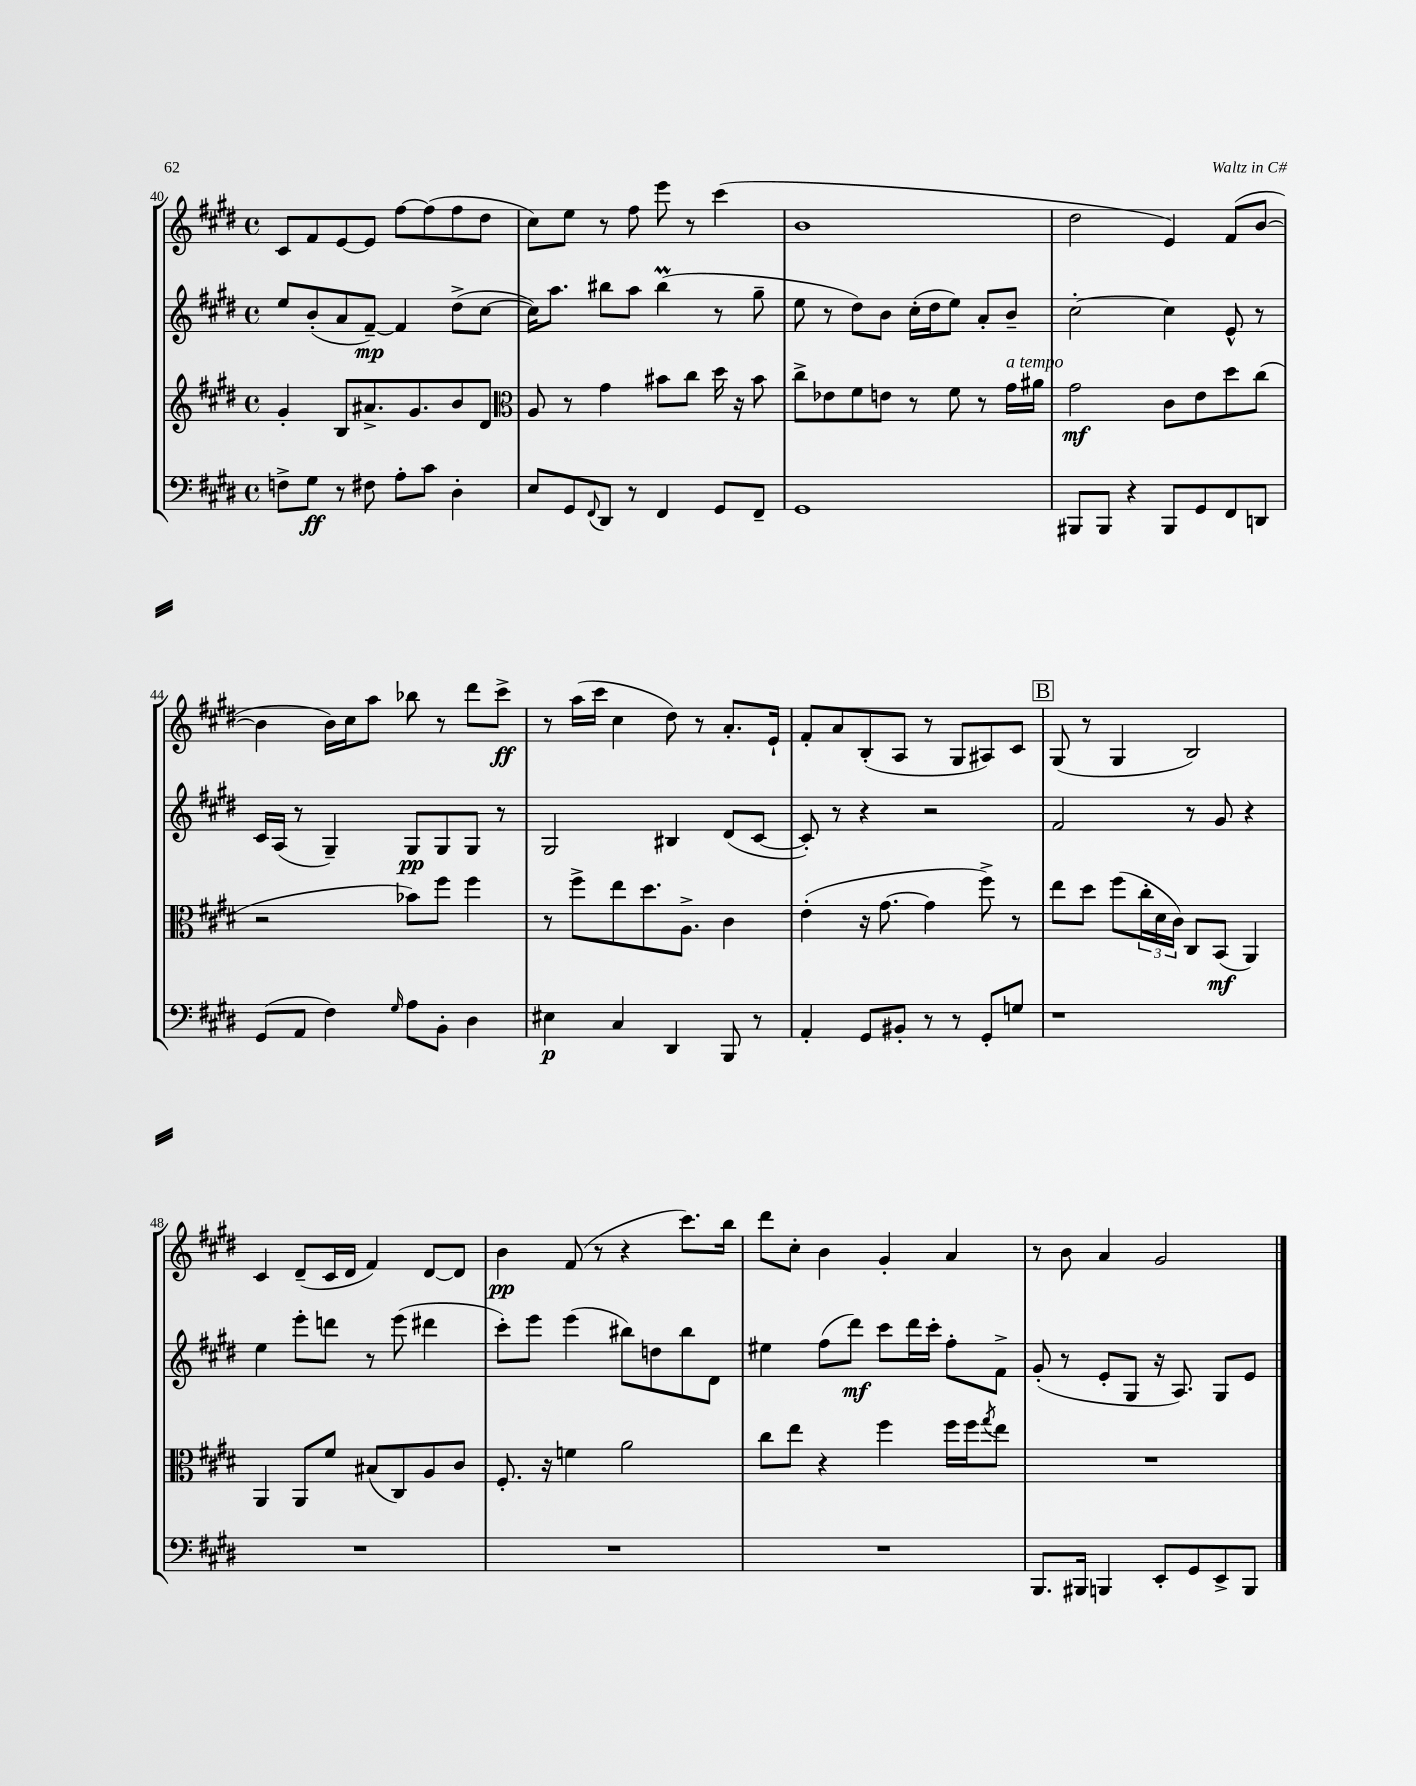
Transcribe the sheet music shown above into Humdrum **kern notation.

**kern	**dynam	**kern	**dynam	**kern	**dynam	**kern	**dynam
*part4	*part4	*part3	*part3	*part2	*part2	*part1	*part1
*staff4	*staff4	*staff3	*staff3	*staff2	*staff2	*staff1	*staff1
*clefF4	*	*clefG2	*	*clefG2	*	*clefG2	*
*k[f#c#g#d#]	*	*k[f#c#g#d#]	*	*k[f#c#g#d#]	*	*k[f#c#g#d#]	*
*M4/4	*	*M4/4	*	*M4/4	*	*M4/4	*
*met(c)	*	*met(c)	*	*met(c)	*	*met(c)	*
=40	=40	=40	=40	=40	=40	=40	=40
8Fn^\L	.	4g#'/	.	8ee/L	.	8c#/L	.
8G#\J	ff	.	.	(8b'/	.	8f#/	.
8r	.	8B/L	.	8a/	.	[8e/	.
8F#X\	.	8.a#X^/	.	[8f#~/J)	mp	8e/J]	.
8A'\L	.	.	.	4f#/]	.	[8ff#\L	.
.	.	8.g#/	.	.	.	.	.
8c#\J	.	.	.	.	.	(8ff#\]	.
4D#'\	.	8b/	.	(8dd#^\L	.	8ff#\	.
.	.	8d#/J	.	[8cc#\J	.	8dd#\J	.
=41	=41	=41	=41	=41	=41	=41	=41
*	*	*clefC3	*	*	*	*	*
8E/L	.	8A/	.	16cc#\KL])	.	8cc#\L)	.
.	.	.	.	8.aa\J	.	.	.
8GG#/	.	8r	.	.	.	8ee\J	.
8qqFF#/	.	.	.	.	.	.	.
8DD#/J	.	4g#\	.	8bb#X\L	.	8r	.
8r	.	.	.	8aa\J	.	8ff#\	.
4FF#/	.	8b#X\L	.	(4bb#m\	.	8eee\	.
.	.	8cc#\J	.	.	.	8r	.
8GG#/L	.	16dd#\	.	8r	.	(4ccc#\	.
.	.	16r	.	.	.	.	.
8FF#~/J	.	8b#\	.	8gg#~\	.	.	.
=42	=42	=42	=42	=42	=42	=42	=42
1GG#	.	8cc#^\L	.	8ee\	.	1b	.
.	.	8e-X\	.	8r	.	.	.
.	.	8f#\	.	8dd#\L)	.	.	.
.	.	8en\J	.	8b\J	.	.	.
.	.	8r	.	(16cc#'\LL	.	.	.
.	.	.	.	16dd#\J	.	.	.
.	.	8f#\	.	8ee\J)	.	.	.
.	.	8r	.	8a'/L	.	.	.
!	!	!LO:TX:a:i:t=a tempo	!	!	!	!	!
.	.	16g#\LL	.	8b~/J	.	.	.
.	.	16a#X\JJ	.	.	.	.	.
=43	=43	=43	=43	=43	=43	=43	=43
8BBB#X/L	.	2g#\	mf	[2cc#'\	.	2dd#\	.
8BBB#/J	.	.	.	.	.	.	.
4r	.	.	.	.	.	.	.
8BBB#/L	.	8c#\L	.	4cc#\]	.	4e/)	.
8GG#/	.	8e\	.	.	.	.	.
8FF#/	.	8dd#\	.	8e^^/	.	(8f#/L	.
8DDn/J	.	(8cc#\J	.	8r	.	[8b/J	.
!!LO:LB:g=z
=44	=44	=44	=44	=44	=44	=44	=44
(8GG#/L	.	2r	.	16c#/LL	.	4b\]	.
.	.	.	.	(16A/JJ	.	.	.
8AA/J	.	.	.	8r	.	.	.
4F#\)	.	.	.	4G#~/)	.	16b\LL)	.
.	.	.	.	.	.	16cc#\J	.
.	.	.	.	.	.	8aa\J	.
16qqG#/	.	.	.	.	.	.	.
8A\L	.	8b-X\L)	.	8G#/L	pp	8bb-X\	.
8BB'\J	.	8ff#\J	.	8G#/	.	8r	.
4D#\	.	4ff#\	.	8G#/J	.	8ddd#\L	.
.	.	.	.	8r	.	8ccc#^\J	ff
=45	=45	=45	=45	=45	=45	=45	=45
4E#X\	p	8r	.	2G#/	.	8r	.
.	.	8ff#^\L	.	.	.	(16aa\LL	.
.	.	.	.	.	.	16ccc#\JJ	.
4C#/	.	8ee\	.	.	.	4cc#\	.
.	.	8.dd#\	.	.	.	.	.
4DD#/	.	.	.	4B#X/	.	8dd#\)	.
.	.	8.A^\J	.	.	.	.	.
.	.	.	.	.	.	8r	.
8BBB/	.	4c#\	.	(8d#/L	.	8.a'/L	.
8r	.	.	.	[8c#/J	.	.	.
.	.	.	.	.	.	16e`/Jk	.
=46	=46	=46	=46	=46	=46	=46	=46
4AA'/	.	(4e'\	.	8c#'/])	.	8f#'/L	.
.	.	.	.	8r	.	8a/	.
8GG#/L	.	16r	.	4r	.	(8B'/	.
.	.	[8.g#\	.	.	.	.	.
8BB#X'/J	.	.	.	.	.	8A/J	.
8r	.	4g#\]	.	2r	.	8r	.
8r	.	.	.	.	.	8G#/L	.
8GG#'/L	.	8ff#^\)	.	.	.	8A#X/)	.
8Gn/J	.	8r	.	.	.	8c#/J	.
!!LO:REH:place=s1:t=B
=47	=47	=47	=47	=47	=47	=47	=47
1r	.	8ee\L	.	2f#/	.	(8G#/	.
.	.	8dd#\J	.	.	.	8r	.
.	.	(8ff#\L	.	.	.	4G#/	.
.	.	24cc#'\L	.	.	.	.	.
.	.	24d#\	.	.	.	.	.
.	.	24c#\JJ)	.	.	.	.	.
.	.	8C#/L	.	8r	.	2B/)	.
.	.	(8BB/J	mf	8g#/	.	.	.
.	.	4AA/)	.	4r	.	.	.
!!LO:LB:g=z
=48	=48	=48	=48	=48	=48	=48	=48
1r	.	4AA/	.	4ee\	.	4c#/	.
.	.	8AA/L	.	8eee'\L	.	(8d#~/L	.
.	.	8f#/J	.	8dddn\J	.	16c#/L	.
.	.	.	.	.	.	16d#/JJ	.
.	.	(8B#X/L	.	8r	.	4f#/)	.
.	.	8C#/)	.	(8eee\	.	.	.
.	.	8A/	.	4ddd#X\	.	[8d#/L	.
.	.	8c#/J	.	.	.	8d#/J]	.
=49	=49	=49	=49	=49	=49	=49	=49
1r	.	8.F#'/	.	8ccc#'\L)	.	4b\	pp
.	.	.	.	8eee\J	.	.	.
.	.	16r	.	.	.	.	.
.	.	4fn\	.	(4eee\	.	(8f#/	.
.	.	.	.	.	.	8r	.
.	.	2a\	.	8bb#X\L)	.	4r	.
.	.	.	.	8ddn\	.	.	.
.	.	.	.	8bb#\	.	8.ccc#\L)	.
.	.	.	.	8d#\J	.	.	.
.	.	.	.	.	.	16bb\Jk	.
=50	=50	=50	=50	=50	=50	=50	=50
1r	.	8cc#\L	.	4ee#X\	.	8ddd#\L	.
.	.	8ee\J	.	.	.	8cc#'\J	.
.	.	4r	.	(8ff#\L	.	4b\	.
.	.	.	.	8ddd#\J)	mf	.	.
.	.	4ff#\	.	8ccc#\L	.	4g#'/	.
.	.	.	.	16ddd#\L	.	.	.
.	.	.	.	16ccc#'\JJ	.	.	.
.	.	16ff#\LL	.	8ff#'\L	.	4a/	.
.	.	16ff#\J	.	.	.	.	.
.	.	8qgg#/	.	.	.	.	.
.	.	8ee\J	.	8f#^\J	.	.	.
=51	=51	=51	=51	=51	=51	=51	=51
8.BBB/L	.	1r	.	(8g#'/	.	8r	.
.	.	.	.	8r	.	8b\	.
16BBB#X/Jk	.	.	.	.	.	.	.
4BBBn/	.	.	.	8e'/L	.	4a/	.
.	.	.	.	8G#/J	.	.	.
8EE'/L	.	.	.	16r	.	2g#/	.
.	.	.	.	8.A/)	.	.	.
8GG#/	.	.	.	.	.	.	.
8EE^/	.	.	.	8G#/L	.	.	.
8BBB/J	.	.	.	8e/J	.	.	.
==	==	==	==	==	==	==	==
*-	*-	*-	*-	*-	*-	*-	*-
